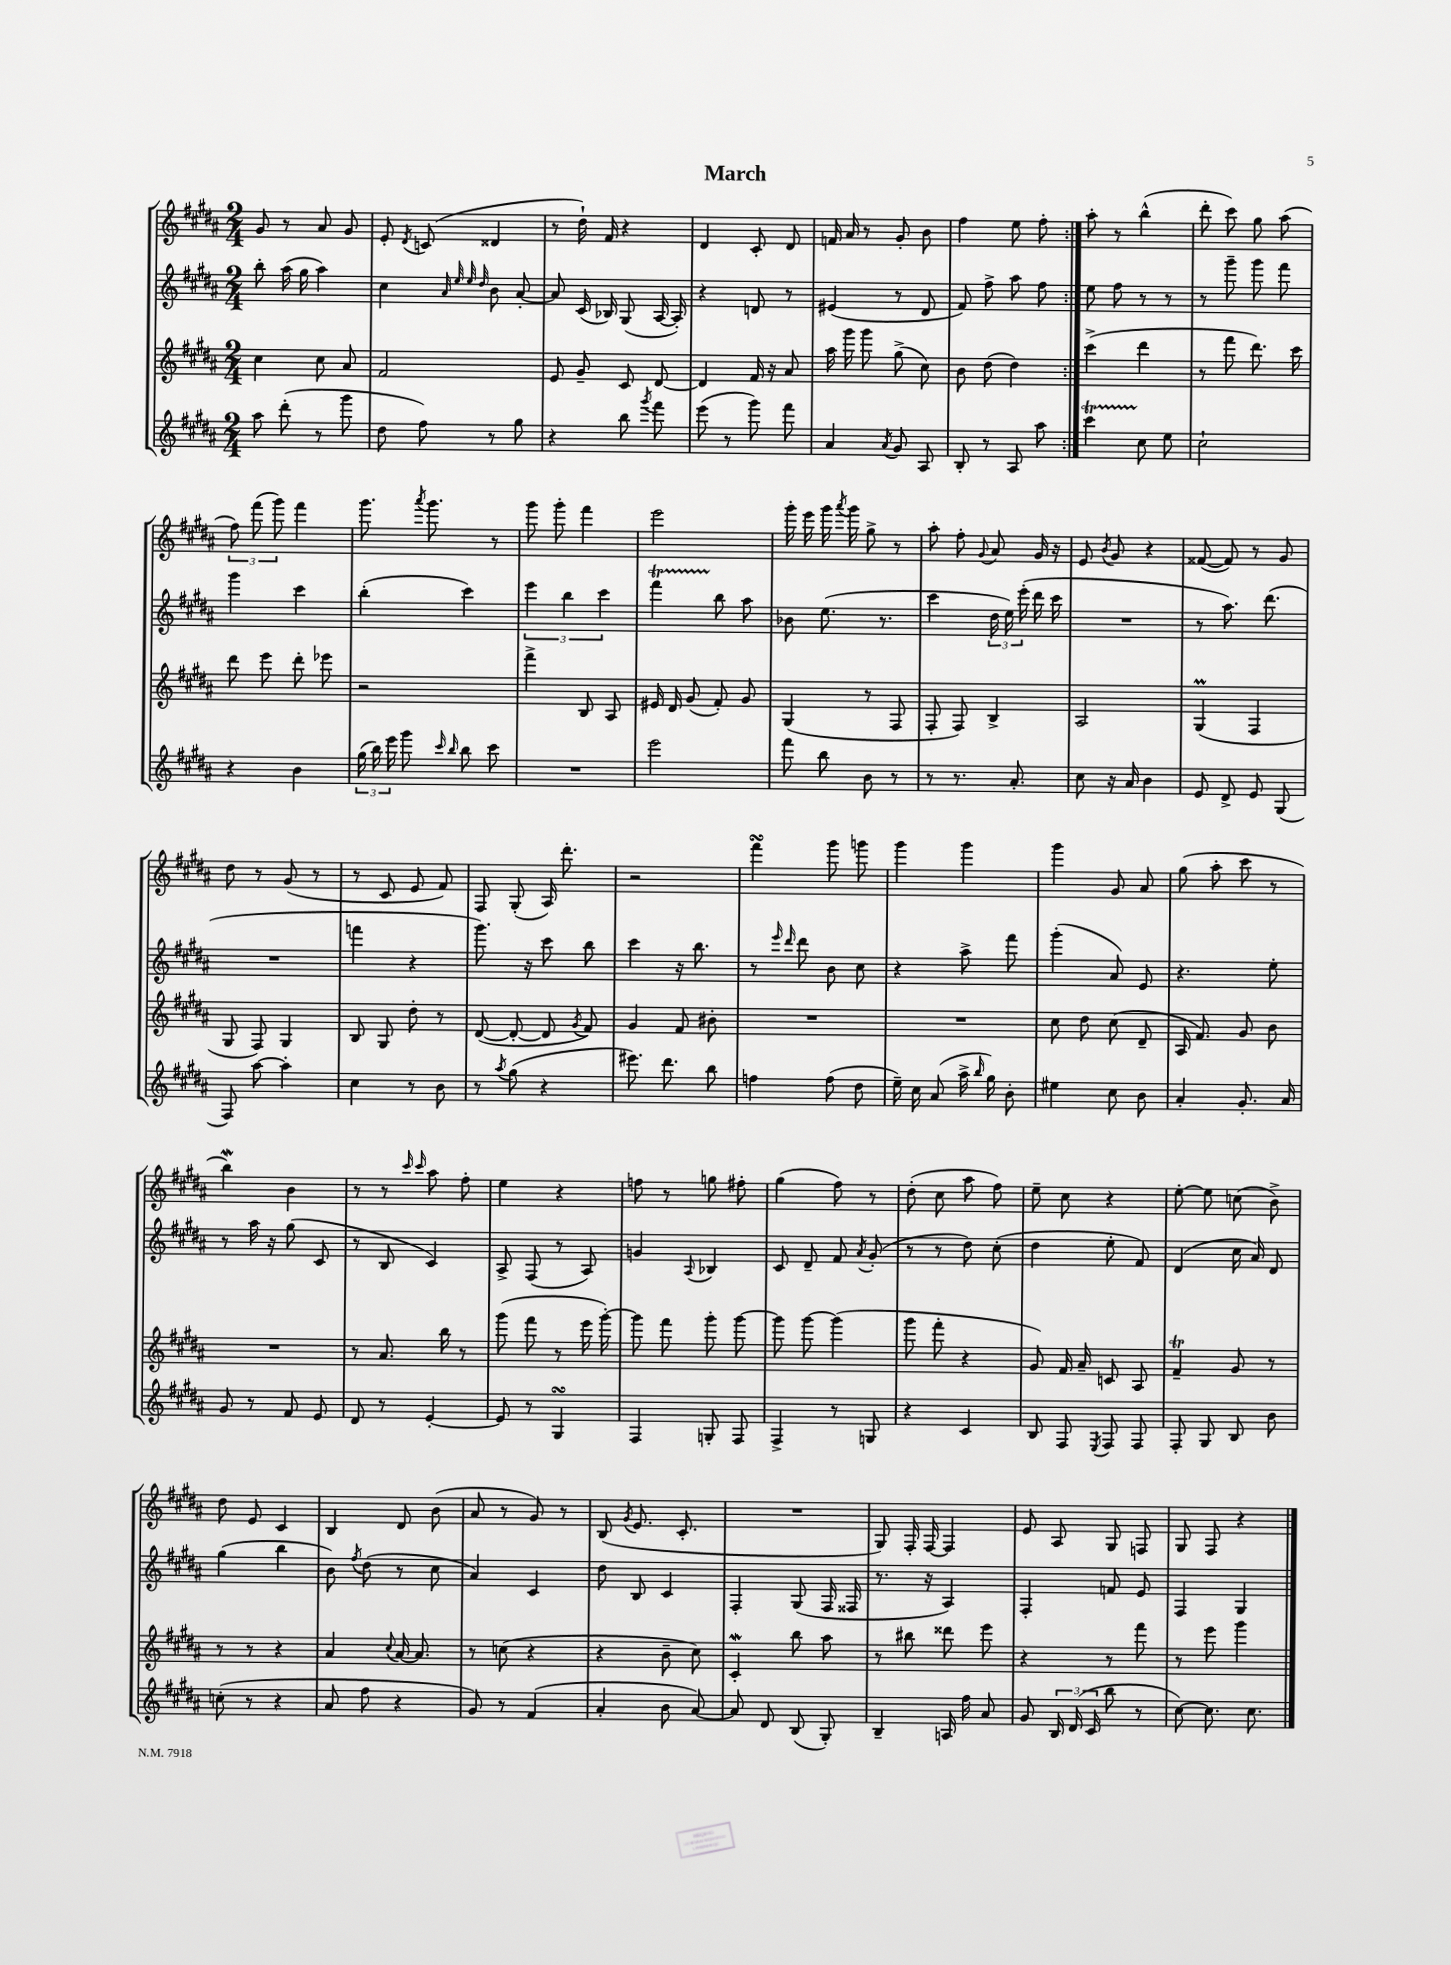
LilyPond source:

\header { title = "March" }
<<
\new StaffGroup <<
\new Staff = "s0" {
    \clef treble \key b \major \numericTimeSignature \time 2/4
    \autoBeamOff \repeat volta 2 { gis'8 r8 ais'8 gis'8 |
    e'8-. \acciaccatura { dis'8 } c'8( disis'4 |
    r8 dis''16-!) fis'16 r4 |
    dis'4 cis'8-. dis'8 |
    f'16 ais'16 r8 gis'8-. b'8 |
    fis''4 e''8 fis''8-. | }
    ais''8-. r8 b''4-^( |
    dis'''8-. cis'''8) gis''8 ais''8( |
    \tuplet 3/2 { fis''8) fis'''8( gis'''8) } fis'''4 |
    gis'''8. \acciaccatura { ais'''8 } gis'''8. r8 |
    gis'''8 gis'''8-. fis'''4 |
    e'''2 |
    gis'''16-. e'''16 gis'''16 \acciaccatura { ais'''8 } gis'''16 gis''8-> r8 |
    ais''8-. fis''8-. \appoggiatura { gis'8 } ais'8 gis'16 r16 |
    e'8 \acciaccatura { b'8 } gis'8 r4 |
    fisis'8~( fisis'8) r8 gis'8 |
    dis''8 r8 gis'8( r8 |
    r8 cis'8 e'8 fis'8) |
    fis8 gis8-.( ais16) dis'''8.-. |
    r2 |
    fis'''4\turn gis'''8 g'''8 |
    gis'''4 gis'''4 |
    gis'''4 gis'8 ais'8 |
    gis''8( ais''8-. cis'''8 r8 |
    b''4\mordent) b'4 |
    r8 r8 \grace { cis'''16 cis'''16 } ais''8 fis''8-. |
    e''4 r4 |
    f''8 r8 g''8 fis''8-. |
    gis''4( fis''8) r8 |
    dis''8-.( cis''8 ais''8 fis''8) |
    e''8-- cis''8 r4 |
    e''8~-. e''8 c''8( b'8->) |
    dis''8 e'8 cis'4 |
    b4 dis'8 b'8( |
    ais'8 r8 gis'8) r8 |
    b8( \acciaccatura { gis'8 } e'8. cis'8.-. |
    R2 |
    gis8) fis16-. fis16~ fis4 |
    e'8 ais8 gis8 f8 |
    gis8 fis8 r4 \bar "|." |
}
\new Staff = "s1" {
    \clef treble \key b \major \numericTimeSignature \time 2/4
    \autoBeamOff \repeat volta 2 { b''8-. ais''16( gis''16 ais''4) |
    cis''4 \grace { ais'32 e''32 e''32 dis''32 } b'8 ais'8~-. |
    ais'8 cis'16( bes16) gis8( ais16~ ais16-.) |
    r4 d'8 r8 |
    eis'4( r8 dis'8 |
    fis'8) fis''8-> ais''8 fis''8 | }
    e''8 fis''8 r8 r8 |
    r8 gis'''8-- gis'''8 fis'''8 |
    gis'''4 cis'''4 |
    b''4-.( cis'''4) |
    \tuplet 3/2 { e'''4 b''4 cis'''4 } |
    fis'''4\startTrillSpan b''8\stopTrillSpan ais''8 |
    bes'8 e''8.( r8. |
    cis'''4 \tuplet 3/2 { dis''16 e''16) e'''16-.( } dis'''16 cis'''16 |
    R2 |
    r8 ais''8.) dis'''8.( |
    R2 |
    f'''4 r4 |
    gis'''8.) r16 cis'''8 b''8 |
    cis'''4 r16 b''8. |
    r8 \grace { e'''16 dis'''16 } dis'''8 b'8 cis''8 |
    r4 ais''8-> fis'''8 |
    gis'''4-.( ais'8) e'8 |
    r4. e''8-. |
    r8 ais''16 r16 gis''8( cis'8 |
    r8 b8 cis'4) |
    ais8-> fis8( r8 ais8) |
    g'4 \appoggiatura { ais8 } bes4 |
    cis'8 dis'8-- fis'8 \acciaccatura { ais'8 } gis'8-.( |
    r8 r8 dis''8) cis''8-.( |
    dis''4 e''8-. fis'8) |
    dis'4( cis''16 ais'16) dis'8 |
    gis''4( b''4 |
    b'8) \acciaccatura { fis''8 } dis''8( r8 cis''8 |
    ais'4) cis'4 |
    dis''8 b8 cis'4 |
    fis4-. gis8( fis16 fisis16 |
    r8. r16 ais4) |
    fis4-. f'8 e'8 |
    fis4 gis4 \bar "|." |
}
\new Staff = "s2" {
    \clef treble \key b \major \numericTimeSignature \time 2/4
    \autoBeamOff \repeat volta 2 { cis''4 cis''8 ais'8 |
    fis'2 |
    e'8 gis'8-- cis'8 dis'8~ |
    dis'4 fis'16 r16 ais'8 |
    ais''16 gis'''16 gis'''8 gis''8->( cis''8) |
    b'8 dis''8( dis''4) | }
    cis'''4->( dis'''4 |
    r8 fis'''8 dis'''8.) cis'''16 |
    dis'''8 e'''8 dis'''8-. ees'''8 |
    r2 |
    fis'''4-> b8 ais8 |
    eis'16 dis'16 gis'8( fis'8-.) gis'8 |
    gis4( r8 fis8 |
    fis8-. fis8) b4-> |
    ais2 |
    gis4\prall( fis4 |
    gis8 fis8) gis4 |
    b8 gis8 dis''8-. r8 |
    dis'8~( dis'8~-. dis'8 \acciaccatura { gis'8 } fis'8) |
    gis'4 fis'8 bis'8-. |
    R2 |
    R2 |
    cis''8 dis''8 cis''8( dis'8-- |
    ais16 fis'8.) gis'8 b'8 |
    R2 |
    r8 ais'8. b''16 r8 |
    gis'''8( fis'''8 r8 e'''16 gis'''16~-.) |
    gis'''8 fis'''8 gis'''8-. gis'''8~ |
    gis'''8 gis'''8~ gis'''4( |
    gis'''8 fis'''8-. r4 |
    gis'8) fis'16 ais'16-- c'8 ais8 |
    fis'4--\trill gis'8 r8 |
    r8 r8 r4 |
    ais'4 \appoggiatura { cis''8 } ais'16~ ais'8. |
    r8 c''8( r4 |
    r4 b'8-- cis''8) |
    cis'4-.\mordent b''8 ais''8 |
    r8 bis''8 disis'''8 e'''8 |
    r4 r8 fis'''8 |
    r8 e'''8 gis'''4 \bar "|." |
}
\new Staff = "s3" {
    \clef treble \key b \major \numericTimeSignature \time 2/4
    \autoBeamOff \repeat volta 2 { ais''8 dis'''8-.( r8 gis'''8 |
    dis''8 fis''8) r8 gis''8 |
    r4 b''8 \acciaccatura { gis'''8 } fis'''8 |
    e'''8( r8 gis'''8) fis'''8 |
    ais'4 \acciaccatura { ais'8 } gis'8 ais8 |
    b8-. r8 ais8 ais''8 | }
    cis'''4\startTrillSpan cis''8\stopTrillSpan e''8 |
    cis''2-! |
    r4 b'4 |
    \tuplet 3/2 { gis''16( b''16) e'''16 } gis'''8 \grace { cis'''16 b''16 } b''8 cis'''8 |
    R2 |
    e'''2 |
    fis'''8 b''8 b'8 r8 |
    r8 r8. ais'8.-. |
    cis''8 r16 ais'16 b'4 |
    e'8 dis'8-> e'8 gis8( |
    fis8) ais''8~ ais''4-. |
    cis''4 r8 b'8 |
    r8 \acciaccatura { ais''8 } gis''8( r4 |
    eis'''8.) dis'''8. b''8 |
    f''4 f''8( dis''8 |
    e''16--) cis''16 ais'8( ais''16-> \grace { b''16 } gis''16) b'8-. |
    eis''4 cis''8 b'8 |
    ais'4-. gis'8.-. ais'16 |
    gis'8 r8 fis'8 e'8 |
    dis'8 r8 e'4~-. |
    e'8 r8 gis4\turn |
    fis4 g8-. fis8 |
    fis4-> r8 g8 |
    r4 cis'4 |
    b8 fis8 \acciaccatura { e8 } fis8 fis8 |
    fis8-. gis8 b8 b'8 |
    c''8-.( r8 r4 |
    ais'8 fis''8 r4 |
    gis'8) r8 fis'4( |
    ais'4-. b'8 ais'8~) |
    ais'8 dis'8 b8( gis8-.) |
    b4-- a16 fis''16 ais'8 |
    gis'8 \tuplet 3/2 { b16 dis'16( cis'16 } b''8 r8 |
    cis''8~) cis''8. cis''8. \bar "|." |
}
>>
>>
\layout { \context { \Score \remove "Bar_number_engraver" } }
